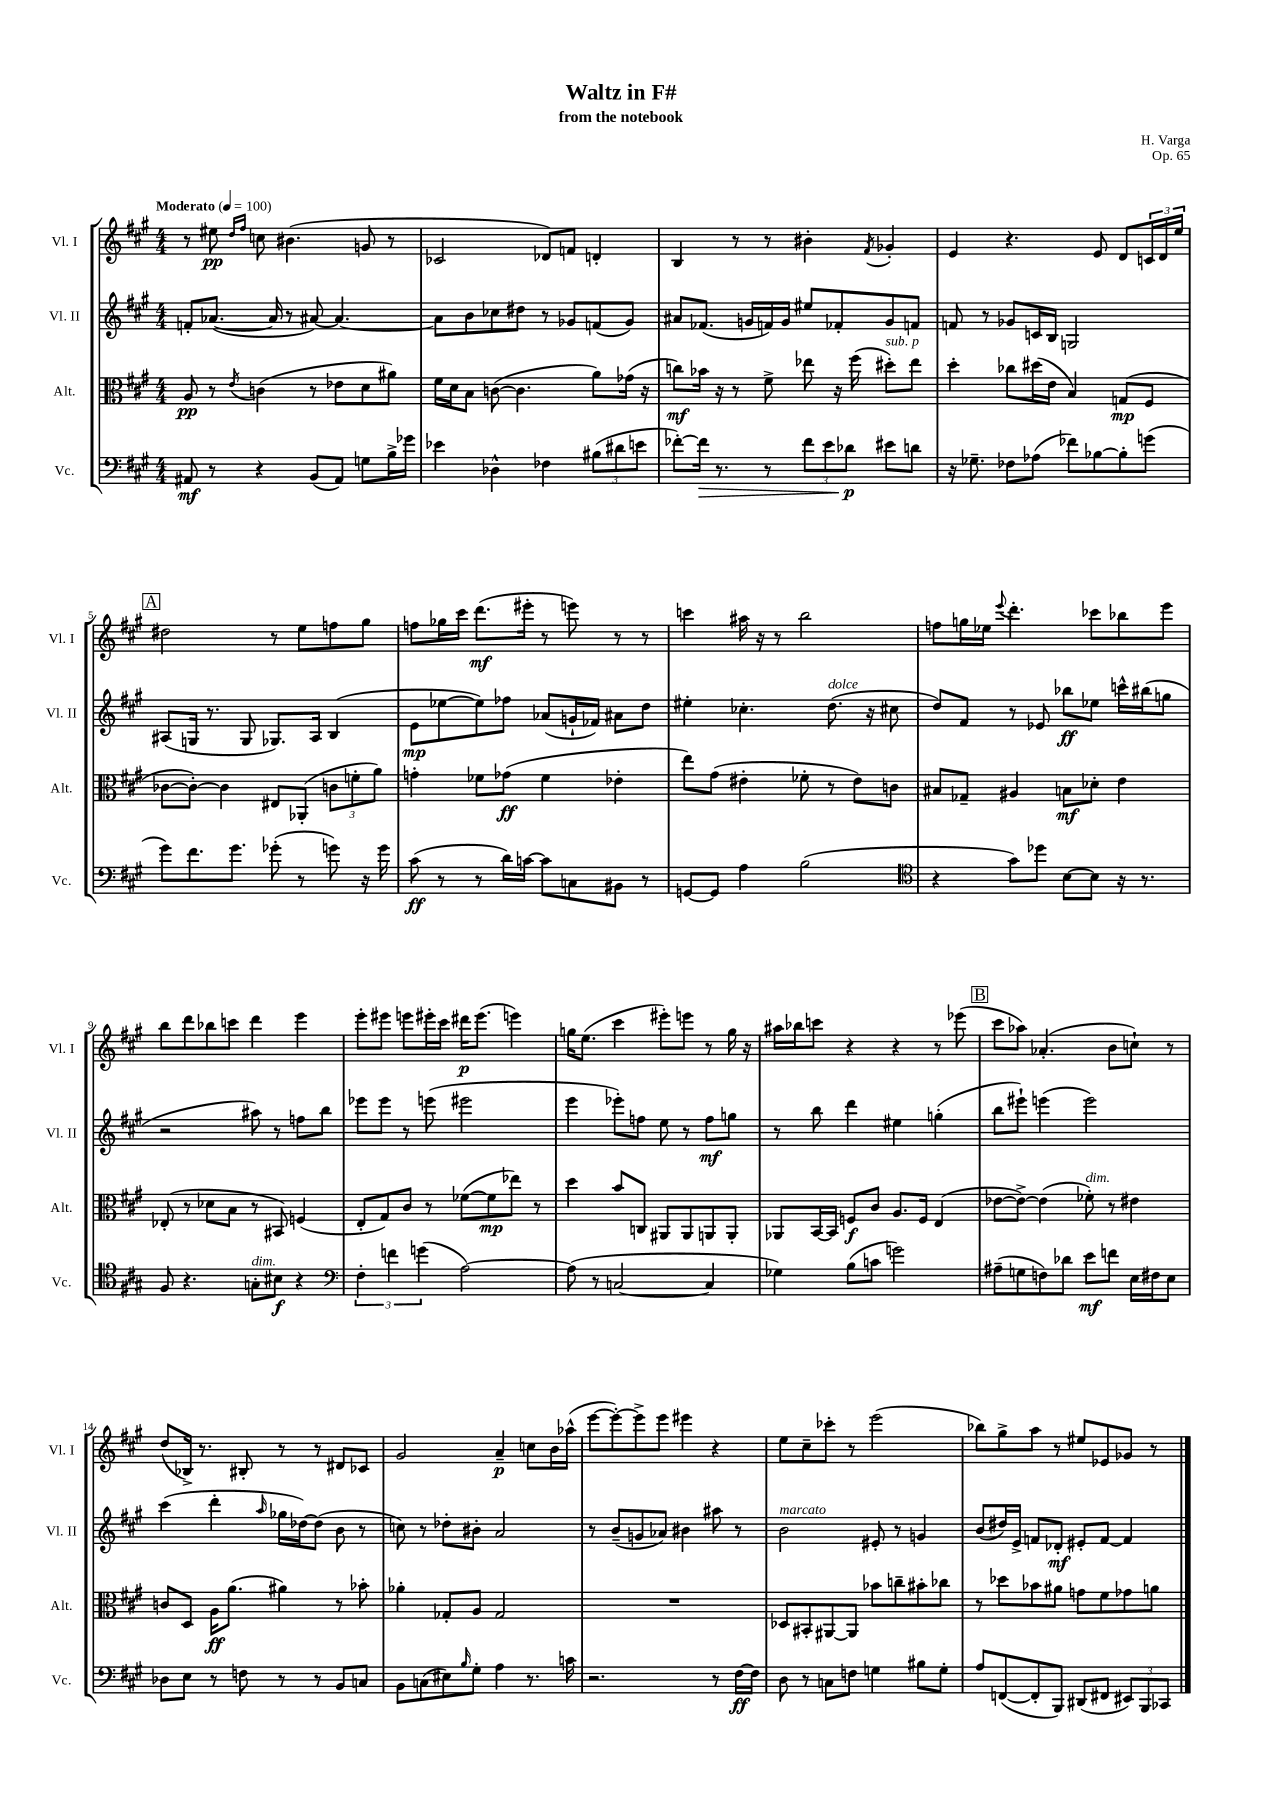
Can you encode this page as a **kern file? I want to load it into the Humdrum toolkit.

**kern	**kern	**kern	**kern
*staff4	*staff3	*staff2	*staff1
*clefF4	*clefC3	*clefG2	*clefG2
*k[f#c#g#]	*k[f#c#g#]	*k[f#c#g#]	*k[f#c#g#]
*M4/4	*M4/4	*M4/4	*M4/4
*MM100	*MM100	*MM100	*MM100
8AA#/	8A/	8f'/L	8r
8r	8r	([8.a-/J	8ee#\
.	.	.	16qqdd/LL
.	8qe/	.	16qqff#/JJ
4r	(4c\	.	8cc\
.	.	16a-/]	.
.	.	8r	(4.b#\
(8BB/L	8r	[8a#/)	.
8AA#/J)	8e-\L	4.a#/_	.
8G\L	8d\	.	8g/
16B^\L	8a#\J)	.	8r
16g-\JJ	.	.	.
=	=	=	=
4e-\	16f#\LL	8a#\]L	2c-/
.	16d\J	.	.
.	8B\J	8b\	.
4D-^^\	([8c\	8cc-\	.
.	4.c\]	8dd#\J	.
4F-\	.	8r	8d-/L)
.	.	8g-/L	8f/J
(12B#\L	8a\L)	(8f/	4d'/
12d#\	.	.	.
.	(16g-\Jk	8g-/J)	.
12e\J	.	.	.
.	16r	.	.
=	=	=	=
[8f-'\L)	8cc\L)	8a#/L	4B/
16f-\]Jk	16b-\Jk	(8.f-/J	.
8.r	16r	.	.
.	8r	.	8r
.	.	16g/LL	.
8r	8f#^\	16f/)	8r
.	.	16g/JJ	.
12f-\L	8ee-\	8ee#/L	4b#'\
12e\	.	.	.
.	16r	8f-'/	.
12d-\J	.	.	.
.	(16ff#\	.	.
.	.	.	8qf#/
8e#\L	8dd#'\L)	8g/	4g-'/
8d\J	8ee-\J	8f/J	.
=	=	=	=
16r	4dd'\	8f/	4e/
8.G-~\	.	.	.
.	.	8r	.
8F-\L	8cc-\L	8g-/L	4.r
(8A-\J	(16dd#\L	16c/L	.
.	16e\JJ	16B/JJ	.
8f-\L)	4B/)	2G/	.
[8B-\	.	.	8e/
8B-'\]	(8G/L	.	8d/L
(8g\J	8F#/J	.	24c/L
.	.	.	24d/
.	.	.	24ee/JJ
=	=	=	=
8g#\L)	[8c-\L	(8A#/L	2dd#\
8.f#\	8c-'\_J)	16G/Jk	.
.	.	8.r	.
.	4c-\]	.	.
8.g#\J	.	.	.
.	.	8G/	.
(8g-'\	8E#/L	8.G-/L)	8r
8r	(8AA-'/J	.	8ee\L
.	.	16A#/Jk	.
8g\)	12c\L	(4B/	8ff\
.	12f'\	.	.
16r	.	.	8gg#\J
.	12a\J)	.	.
16g\	.	.	.
=	=	=	=
(8c#\	4g'\	8e\L	8ff\L
8r	.	[8ee-\	16gg-\L
.	.	.	16ccc#\JJ
8r	8f-\L	8ee-\])	(8.ddd\L
16d\LL)	(8g-\J	8ff-\J	.
[16c\JJ	.	.	16eee#'\Jk
8c\]L	4f-\	(8a-/L	8r
8C\	.	16g`/L	8eee\)
.	.	16f-/JJ)	.
8BB#\J	4e-'\	8a#\L	8r
8r	.	8dd\J	8r
=	=	=	=
[8GG/L	8ee\L)	4ee#'\	4ccc\
8GG/]J	(8g#\J	.	.
4A\	4e#'\	4.cc-'\	16aa#\
.	.	.	16r
.	.	.	8r
(2B\	8f-'\	.	2bb\
.	8r	(8.dd\	.
.	8e#\L)	.	.
.	.	16r	.
.	8c\J	8cc#\	.
=	=	=	=
*clefC4	*	*	*
4r	8B#/L	8dd/L)	8ff\L
.	8G-~/J	8f#/J	16gg\L
.	.	.	16ee-\JJ
.	.	.	8qqeee/
8g#\L)	4A#/	8r	4.ddd'\
8dd-\J	.	8e-/	.
[8B\L	8B\L	8bb-\L	.
8B\]J	8d-'\J	8ee-\J	8ccc-\L
16r	4e\	16ccc^^\LL	8bb-\
8.r	.	(16bb#\J	.
.	.	8gg\J	8eee\J
=	=	=	=
8F#/	(8E-'/	2r	8bb\L
4.r	8r	.	8ddd\
.	8d-\L	.	8bb-\
.	8B\J	.	8ccc\J
8G'\L	8r	8aa#\)	4ddd\
8B#\J	8BB#/)	8r	.
4r	(4F/	8ff\L	4eee\
.	.	8bb\J	.
=	=	=	=
*clefF4	*	*	*
6F#'\	8E'/L	8eee-\L	8eee'\L
.	8G#/)	8eee-\J	8eee#\J
6f\	.	.	.
.	8c#/J	8r	8eee\L
(6g\	.	.	.
.	8r	(8eee\	16eee#'\L
.	.	.	16ccc#\JJ
[2A\)	([8f-\L	2eee#\	16ddd#\LK
.	.	.	(8.eee#\J
.	8f-\]	.	.
.	8ee-\J)	.	4eee\)
.	8r	.	.
=	=	=	=
(8A\]	4dd\	4eee\	16gg\LK
.	.	.	(8.ee\J
8r	.	.	.
[2C/	8b/L	8eee-'\L)	4ccc#\
.	8C/J	8ff\J	.
.	8AA#/L	8ee\	8eee#'\L)
.	8AA#/	8r	8eee\J
4C/]	8AA/	8ff\L	8r
.	8AA'/J	8gg\J	16gg\
.	.	.	16r
=	=	=	=
4G-\)	8AA-/L	8r	16aa#\LL
.	.	.	16bb-\J
.	[16BB/L	8bb\	8ccc\J
.	16BB/]JJ	.	.
(8B\L	8F/L	4ddd\	4r
8c\J	8c#/J	.	.
2g\)	8.A/L	4ee#\	4r
.	16F/Jk	.	.
.	(4E/	(4gg'\	8r
.	.	.	(8eee-\
=	=	=	=
(8A#~\L	[8e-\L	8bb\L	8ccc#\L
8G\	8e-^\_J)	8eee#`\J)	8aa-\J)
8F\)	(4e-\]	(4eee\	(4.a-'/
8d-\J	.	.	.
8e\L	8f-'\)	2eee\)	.
8f\J	8r	.	8b\L
16E\LL	4e#\	.	8cc`\J)
16F#\J	.	.	.
8E\J	.	.	8r
=	=	=	=
8D-\L	8c/L	(4ccc#\	(8dd/L
8E\J	8D/J	.	16B-^/Jk)
.	.	.	8.r
8r	16A\LK	4ddd'\	.
.	(8.a\J	.	.
8F\	.	.	8B#'/
.	.	16qqaa/	.
8r	4a#\)	16gg-\LL	8r
.	.	[16dd-\J)	.
8r	.	(8dd-\]J	8r
8BB/L	8r	8b\	8d#/L
8C/J	8b-'\	8r	8c-/J
=	=	=	=
8BB\L	4a-'\	8cc\)	2g#/
(8C\	.	8r	.
8E#\)	8G-'/L	8dd-'\L	.
16qqB/	.	.	.
8G#'\J	8A/J	8b#'\J	.
4A\	2G-/	2a/	4a~/
8.r	.	.	8cc\L
.	.	.	16b\L
16c\	.	.	(16aa-^^\JJ
=	=	=	=
2.r	1r	8r	[8eee\L
.	.	(8b~/L	8eee'\_)
.	.	8g/	8eee^\]
.	.	8a-/J)	8eee\J
.	.	4b#\	4eee#\
8r	.	8aa#\	4r
[16F#\LL	.	8r	.
16F#\]JJ	.	.	.
=	=	=	=
8D\	8D-/L	2b\	8ee\L
8r	8BB#'/	.	8cc#~\
8C\L	[8AA#/	.	8ccc-'\J
8F\J	8AA#/]J	.	8r
4G\	8b-\L	8e#'/	(2eee\
.	8cc~\	8r	.
8B#\L	8b#'\	4g/	.
8G'\J	8cc-\J	.	.
=	=	=	=
8A/L	8r	(8b/L	8bb-\L)
([8FF/	8dd-\L	16dd#/L)	8gg#^\
.	.	16e^/JJ	.
8FF'/]	8b-\	8f/L	8aa\J
8BBB/J)	8a#\J	8d-'/J	8r
(8DD#/L	8g\L	8e#'/L	8ee#/L
8FF#/J	8f#\	[8f/J	8e-/
12EE#/L)	8g-\	4f/]	8g-/J
12BBB/	.	.	.
.	8a\J	.	8r
12CC-/J	.	.	.
==	==	==	==
*-	*-	*-	*-
